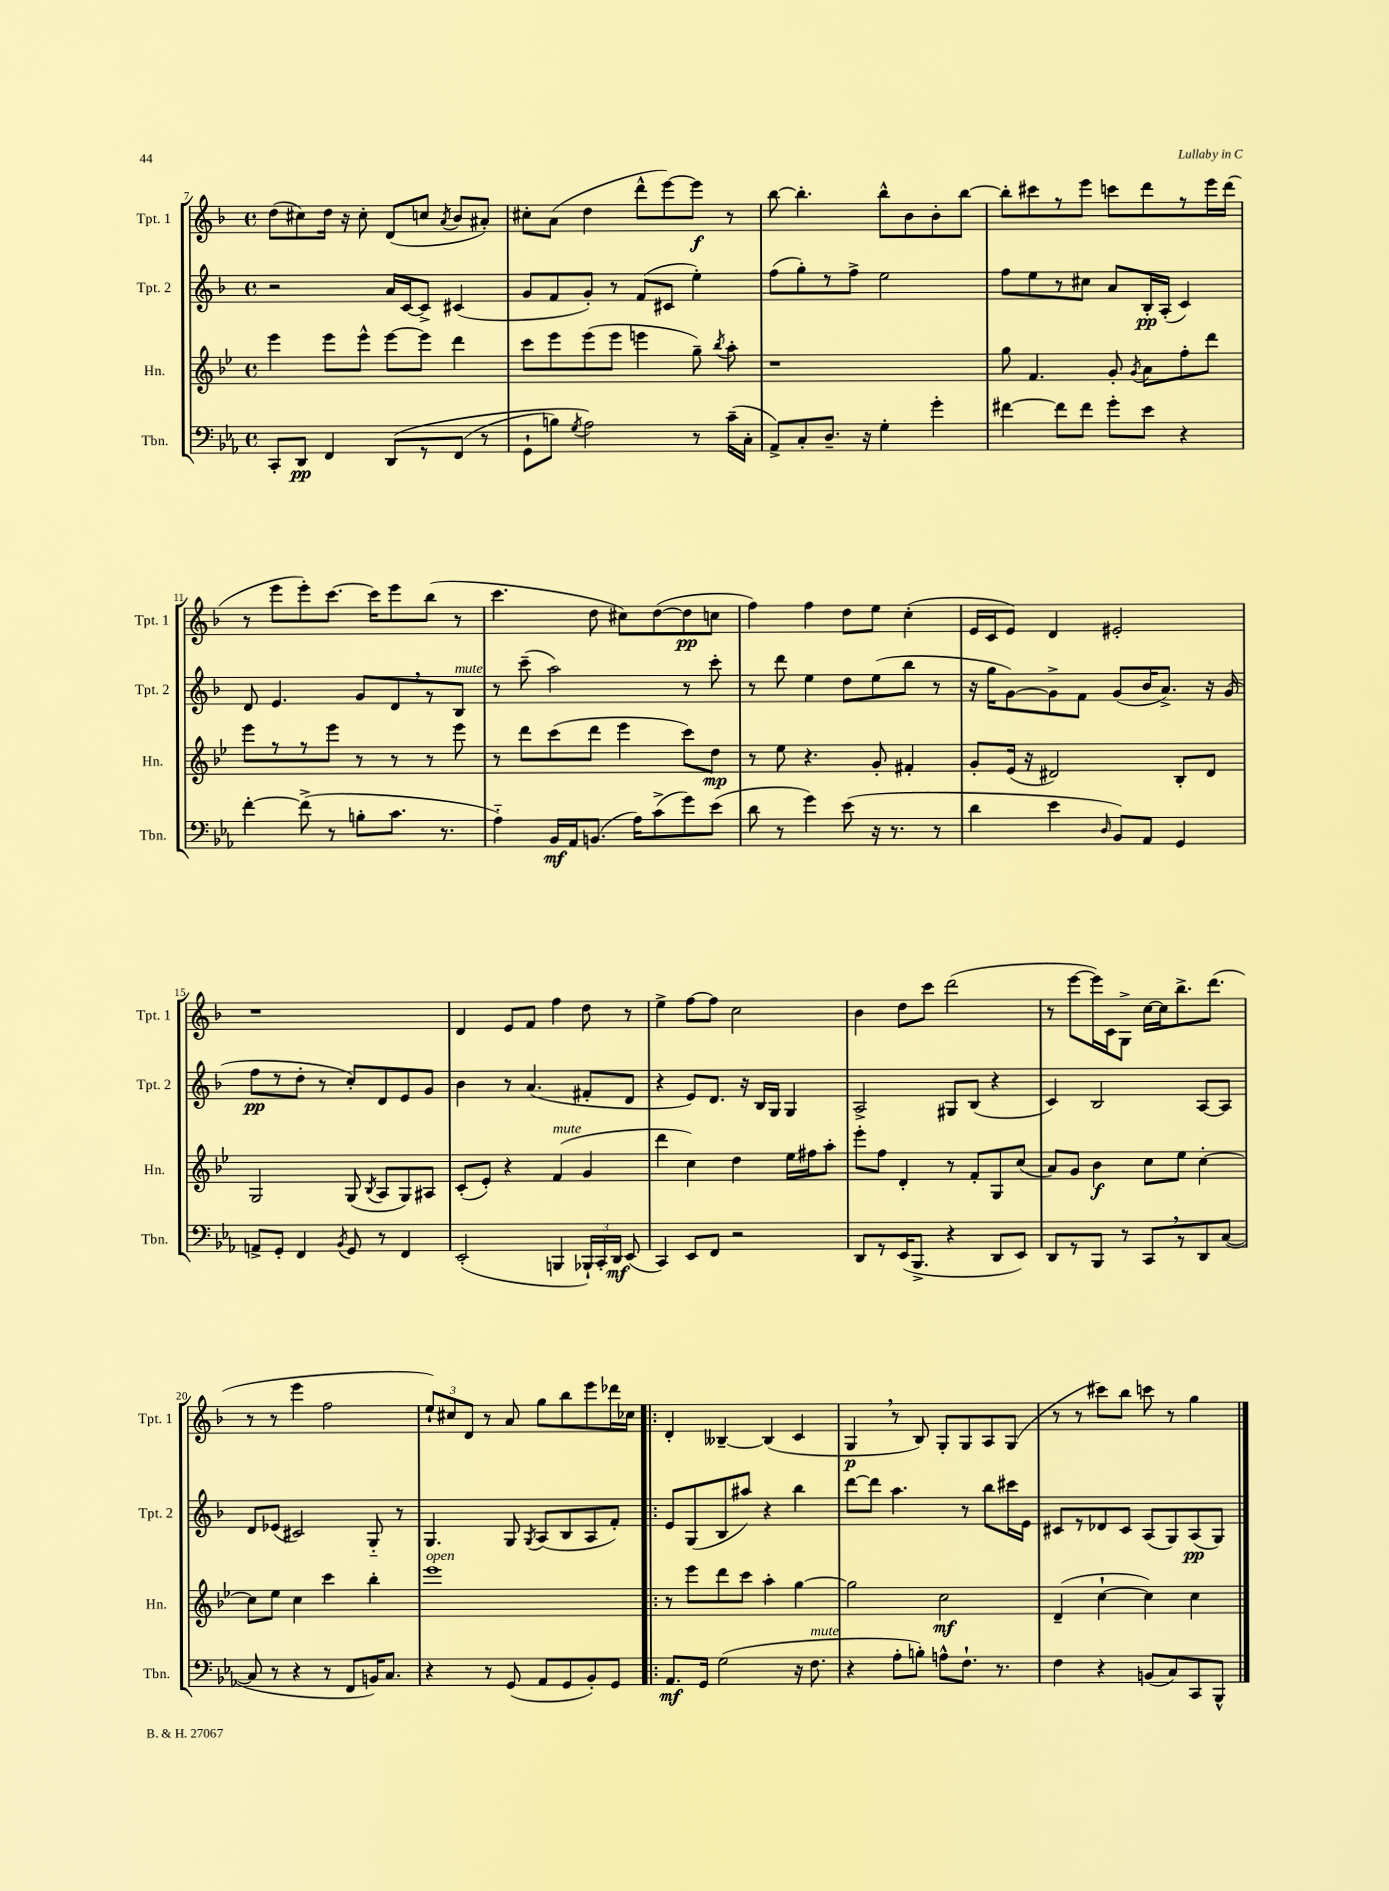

**kern	**dynam	**kern	**dynam	**kern	**dynam	**kern	**dynam
*part4	*part4	*part3	*part3	*part2	*part2	*part1	*part1
*staff4	*staff4	*staff3	*staff3	*staff2	*staff2	*staff1	*staff1
*I"Tbn.	*	*I"Hn.	*	*I"Tpt. 2	*	*I"Tpt. 1	*
*I'Tbn.	*	*I'Hn.	*	*I'Tpt. 2	*	*I'Tpt. 1	*
*clefF4	*	*clefG2	*	*clefG2	*	*clefG2	*
*k[b-e-a-]	*	*k[b-e-]	*	*k[b-]	*	*k[b-]	*
*M4/4	*	*M4/4	*	*M4/4	*	*M4/4	*
*met(c)	*	*met(c)	*	*met(c)	*	*met(c)	*
=7	=7	=7	=7	=7	=7	=7	=7
8CC'/L	.	4eee-\	.	2r	.	(8dd\L	.
8DD/J	pp	.	.	.	.	8cc#X\)	.
4FF/	.	8eee-\L	.	.	.	16dd\Jk	.
.	.	.	.	.	.	16r	.
.	.	8eee-^^\J	.	.	.	8cc#'\	.
(8DD/L	.	[8eee-\L	.	16a/LL	.	(8d/L	.
.	.	.	.	[16c/J	.	.	.
8r	.	8eee-\J]	.	8c^/J]	.	8ccn/J	.
.	.	.	.	.	.	8qa/	.
(8FF/J	.	4ddd\	.	(4c#X/	.	8b-/L	.
8r	.	.	.	.	.	8a#X'/J)	.
=8	=8	=8	=8	=8	=8	=8	=8
8GG`\L	.	8ccc\L	.	8g/L	.	8cc#X'\L	.
8Bn\J)	.	8eee-\	.	8f/	.	(8a\J	.
8qG/	.	.	.	.	.	.	.
2A-\)	.	(8eee-\	.	8g'/J)	.	4dd\	.
.	.	8eee-\J	.	8r	.	.	.
.	.	4eeen\	.	(8f/L	.	8ddd^^\L	.
.	.	.	.	8c#X/J	.	[8eee\)	.
8r	.	8gg~\)	.	4ee'\)	.	8eee\J]	f
.	.	8qbb-/	.	.	.	.	.
(16c~\LL	.	8aa'\	.	.	.	8r	.
16C'\JJ	.	.	.	.	.	.	.
=9	=9	=9	=9	=9	=9	=9	=9
8AA-^/L)	.	1r	.	(8ff\L	.	[8bb-\	.
8C'/	.	.	.	8gg'\)	.	4.bb-'\]	.
8.D~/J	.	.	.	8r	.	.	.
.	.	.	.	8ff^\J	.	.	.
16r	.	.	.	.	.	.	.
4G'\	.	.	.	2ee\	.	8bb-^^\L	.
.	.	.	.	.	.	8b-\	.
4g'\	.	.	.	.	.	8b-'\	.
.	.	.	.	.	.	[8bb-\J	.
=10	=10	=10	=10	=10	=10	=10	=10
[4f#X\	.	8gg\	.	8ff\L	.	8bb-'\L]	.
.	.	4.f/	.	8ee\	.	8ccc#X\	.
8f#\L]	.	.	.	8r	.	8r	.
8f#\J	.	.	.	8cc#X\J	.	8eee\J	.
8g'\L	.	8g'/	.	8a/L	.	8cccn\L	.
.	.	8qg/	.	.	.	.	.
8e-\J	.	8a\L	.	16B-'/L	pp	8ddd\	.
.	.	.	.	(16A'/JJ	.	.	.
4r	.	8ff'\	.	4c/)	.	8r	.
.	.	8ddd\J	.	.	.	16eee\L	.
.	.	.	.	.	.	(16ddd\JJ	.
!!LO:LB:g=z
=11	=11	=11	=11	=11	=11	=11	=11
[4f'\	.	8eee-\L	.	8d/	.	8r	.
.	.	8r	.	4.e/	.	8eee\L	.
(8f^\]	.	8r	.	.	.	8eee'\)	.
8r	.	8eee-\J	.	.	.	[8.ccc\J	.
8Bn'\L	.	8r	.	8g/L	.	.	.
.	.	.	.	.	.	16ccc\KL]	.
8.c\J	.	8r	.	8d,/	.	8eee\	.
.	.	8r	.	8r	.	(8bb-\J	.
8.r	.	.	.	.	.	.	.
!	!	!	!	!LO:TX:a:i:t=mute	!	!	!
.	.	8eee-\	.	8B-/J	.	8r	.
=12	=12	=12	=12	=12	=12	=12	=12
4A-\)	.	8r	.	8r	.	4.ccc\	.
.	.	8ddd\L	.	(8ccc~\	.	.	.
16BB-/LL	mf	(8ccc\	.	2aa\)	.	.	.
16AA-/J	.	.	.	.	.	.	.
(8.BBn/J	.	8ddd\J	.	.	.	8dd\	.
.	.	4eee-\	.	.	.	8cc#X\L)	.
16A-\KL)	.	.	.	.	.	.	.
(8c^\	.	.	.	.	.	([8dd\	.
8g\)	.	8ccc\L)	.	8r	.	8dd\]	pp
(8e-\J	.	8dd\J	mp	8ccc'\	.	8ccn\J	.
=13	=13	=13	=13	=13	=13	=13	=13
8d\	.	8r	.	8r	.	4ff\)	.
8r	.	8ee-\	.	8ddd\	.	.	.
4g\)	.	4.r	.	4ee\	.	4ff\	.
(8e-\	.	.	.	8dd\L	.	8dd\L	.
16r	.	8g'/	.	(8ee\	.	8ee\J	.
8.r	.	.	.	.	.	.	.
.	.	4f#X'/	.	8bb-\J	.	(4cc'\	.
8r	.	.	.	8r	.	.	.
=14	=14	=14	=14	=14	=14	=14	=14
4d\	.	8g'/L	.	16r	.	16e/LL	.
.	.	.	.	16gg\KL	.	16c/J	.
.	.	(16e-/Jk	.	[8g\)	.	8e/J)	.
.	.	16r	.	.	.	.	.
4e-\	.	2d#X/)	.	8g^\]	.	4d/	.
.	.	.	.	8f\J	.	.	.
16qqD/	.	.	.	.	.	.	.
8BB-/L)	.	.	.	(8g/L	.	2e#X'/	.
8AA-/J	.	.	.	16b-/K	.	.	.
.	.	.	.	8.a^/J)	.	.	.
4GG/	.	8B-'/L	.	.	.	.	.
.	.	8d#/J	.	16r	.	.	.
.	.	.	.	(16g/	.	.	.
!!LO:LB:g=z
=15	=15	=15	=15	=15	=15	=15	=15
8AAn^/L	.	2G/	.	8ff\L	pp	1r	.
8GG'/J	.	.	.	8r	.	.	.
4FF/	.	.	.	8dd'\J	.	.	.
.	.	.	.	8r	.	.	.
8qBB-/	.	.	.	.	.	.	.
8GG/	.	(8G/	.	8cc'/L)	.	.	.
.	.	8qB-/	.	.	.	.	.
8r	.	8A/L	.	8d/	.	.	.
4FF/	.	8G/)	.	8e/	.	.	.
.	.	8A#X/J	.	8g/J	.	.	.
=16	=16	=16	=16	=16	=16	=16	=16
(2EE-'/	.	(8c'/L	.	4b-\	.	4d/	.
.	.	8e-'/J)	.	.	.	.	.
.	.	4r	.	8r	.	8e/L	.
.	.	.	.	(4.a/	.	8f/J	.
!	!	!LO:TX:a:i:t=mute	!	!	!	!	!
4BBBn/	.	(4f/	.	.	.	4ff\	.
24BBB-X`/LL)	.	4g/	.	8f#X'/L	.	8dd\	.
24CC'/	.	.	.	.	.	.	.
24DD/JJ	mf	.	.	.	.	.	.
(8EE-/	.	.	.	8d/J	.	8r	.
=17	=17	=17	=17	=17	=17	=17	=17
4CC/)	.	4ddd\	.	4r	.	4ee^\	.
8EE-/L	.	4cc\)	.	8e/L)	.	[8ff\L	.
8FF/J	.	.	.	8.d/J	.	8ff\J]	.
2r	.	4dd\	.	.	.	2cc\	.
.	.	.	.	16r	.	.	.
.	.	.	.	16B-/LL	.	.	.
.	.	.	.	16G/JJ	.	.	.
.	.	16ee-\LL	.	4G/	.	.	.
.	.	16ff#X\J	.	.	.	.	.
.	.	8aa'\J	.	.	.	.	.
=18	=18	=18	=18	=18	=18	=18	=18
8DD/L	.	8eee-'\L	.	2A^/	.	4b-\	.
8r	.	8ff\J	.	.	.	.	.
(16EE-/K	.	4d'/	.	.	.	8dd\L	.
8.BBB-^/J	.	.	.	.	.	.	.
.	.	.	.	.	.	8ccc\J	.
4r	.	8r	.	8G#X/L	.	(2ddd\	.
.	.	8f'/L	.	(8B-/J	.	.	.
8DD/L	.	8G/	.	4r	.	.	.
8EE-/J)	.	(8cc/J	.	.	.	.	.
=19	=19	=19	=19	=19	=19	=19	=19
8DD/L	.	8a/L)	.	4c/)	.	8r	.
8r	.	8g/J	.	.	.	[8eee\L	.
8BBB-/J	.	4b-\	f	2B-/	.	16eee\L])	.
.	.	.	.	.	.	16c\J	.
8r	.	.	.	.	.	8G^\J	.
8CC,/L	.	8cc\L	.	.	.	[16cc\LL	.
.	.	.	.	.	.	16cc\J]	.
8r	.	8ee-\J	.	.	.	8.bb-^\	.
8DD/	.	[4cc'\	.	[8A/L	.	.	.
.	.	.	.	.	.	(8.ddd\J	.
([8C/J	.	.	.	8A/J]	.	.	.
!!LO:LB:g=z
=20	=20	=20	=20	=20	=20	=20	=20
8C/]	.	8cc\L]	.	8d/L	.	8r	.
8r	.	8ee-\J	.	(8e-X/J	.	8r	.
4r	.	4cc\	.	2c#X/)	.	4eee\	.
8r	.	4ccc\	.	.	.	2ff\	.
8FF/L	.	.	.	.	.	.	.
16BBn/K)	.	4bb-'\	.	8G/	.	.	.
8.C/J	.	.	.	.	.	.	.
.	.	.	.	8r	.	.	.
=21	=21	=21	=21	=21	=21	=21	=21
!	!	!LO:TX:a:i:t=open	!	!	!	!	!
4r	.	1eee-	.	4.G/	.	12ee`/L)	.
.	.	.	.	.	.	12cc#X/	.
.	.	.	.	.	.	12d/J	.
8r	.	.	.	.	.	8r	.
(8GG/	.	.	.	8G/	.	8a/	.
.	.	.	.	8qG/	.	.	.
8AA-/L	.	.	.	(8A/L	.	8gg\L	.
8GG/	.	.	.	8B-/	.	8bb-\	.
8BB-'/)	.	.	.	8A/	.	8eee\	.
8GG/J	.	.	.	8f'/J)	.	16ddd-X\L	.
.	.	.	.	.	.	16cc-X\JJ	.
=22!|:	=22!|:	=22!|:	=22!|:	=22!|:	=22!|:	=22!|:	=22!|:
8.AA-/L	mf	8r	.	8e/L	.	4d'/	.
.	.	8eee-\L	.	(8G/	.	.	.
16GG/Jk	.	.	.	.	.	.	.
(2G\	.	8ddd\	.	8B-/	.	[4B--X~/	.
.	.	8ccc\J	.	8aa#X/J)	.	.	.
.	.	4aa'\	.	4r	.	(4B--/]	.
16r	.	[4gg\	.	4bb-\	.	4c/	.
!LO:TX:a:i:t=mute	!	!	!	!	!	!	!
8.F\	.	.	.	.	.	.	.
=23	=23	=23	=23	=23	=23	=23	=23
4r	.	2gg\]	.	[8ddd\L	.	4G,/	p
.	.	.	.	8ddd\J]	.	.	.
8A-'\L	.	.	.	4.aa\	.	8r	.
8Bn'\J)	.	.	.	.	.	8B-/)	.
8An^^\L	.	2cc\	mf	.	.	8G'/L	.
8.F`\J	.	.	.	8r	.	8G/	.
.	.	.	.	8bb-\L	.	8A/	.
8.r	.	.	.	.	.	.	.
.	.	.	.	16ccc#X\L	.	(8G/J	.
.	.	.	.	16e\JJ	.	.	.
=24	=24	=24	=24	=24	=24	=24	=24
4F\	.	(4d~/	.	8c#X/L	.	8r	.
.	.	.	.	8r	.	8r	.
4r	.	[4cc`\	.	8d-X/	.	8ccc#X\L)	.
.	.	.	.	8c#/J	.	8bb-\J	.
(8BBn/L	.	4cc\])	.	(8A/L	.	8cccn\	.
8C/)	.	.	.	8G/)	.	8r	.
8CC/	.	4cc\	.	(8A/	pp	4gg\	.
8BBB-^^/J	.	.	.	8G/J)	.	.	.
==	==	==	==	==	==	==	==
*-	*-	*-	*-	*-	*-	*-	*-
